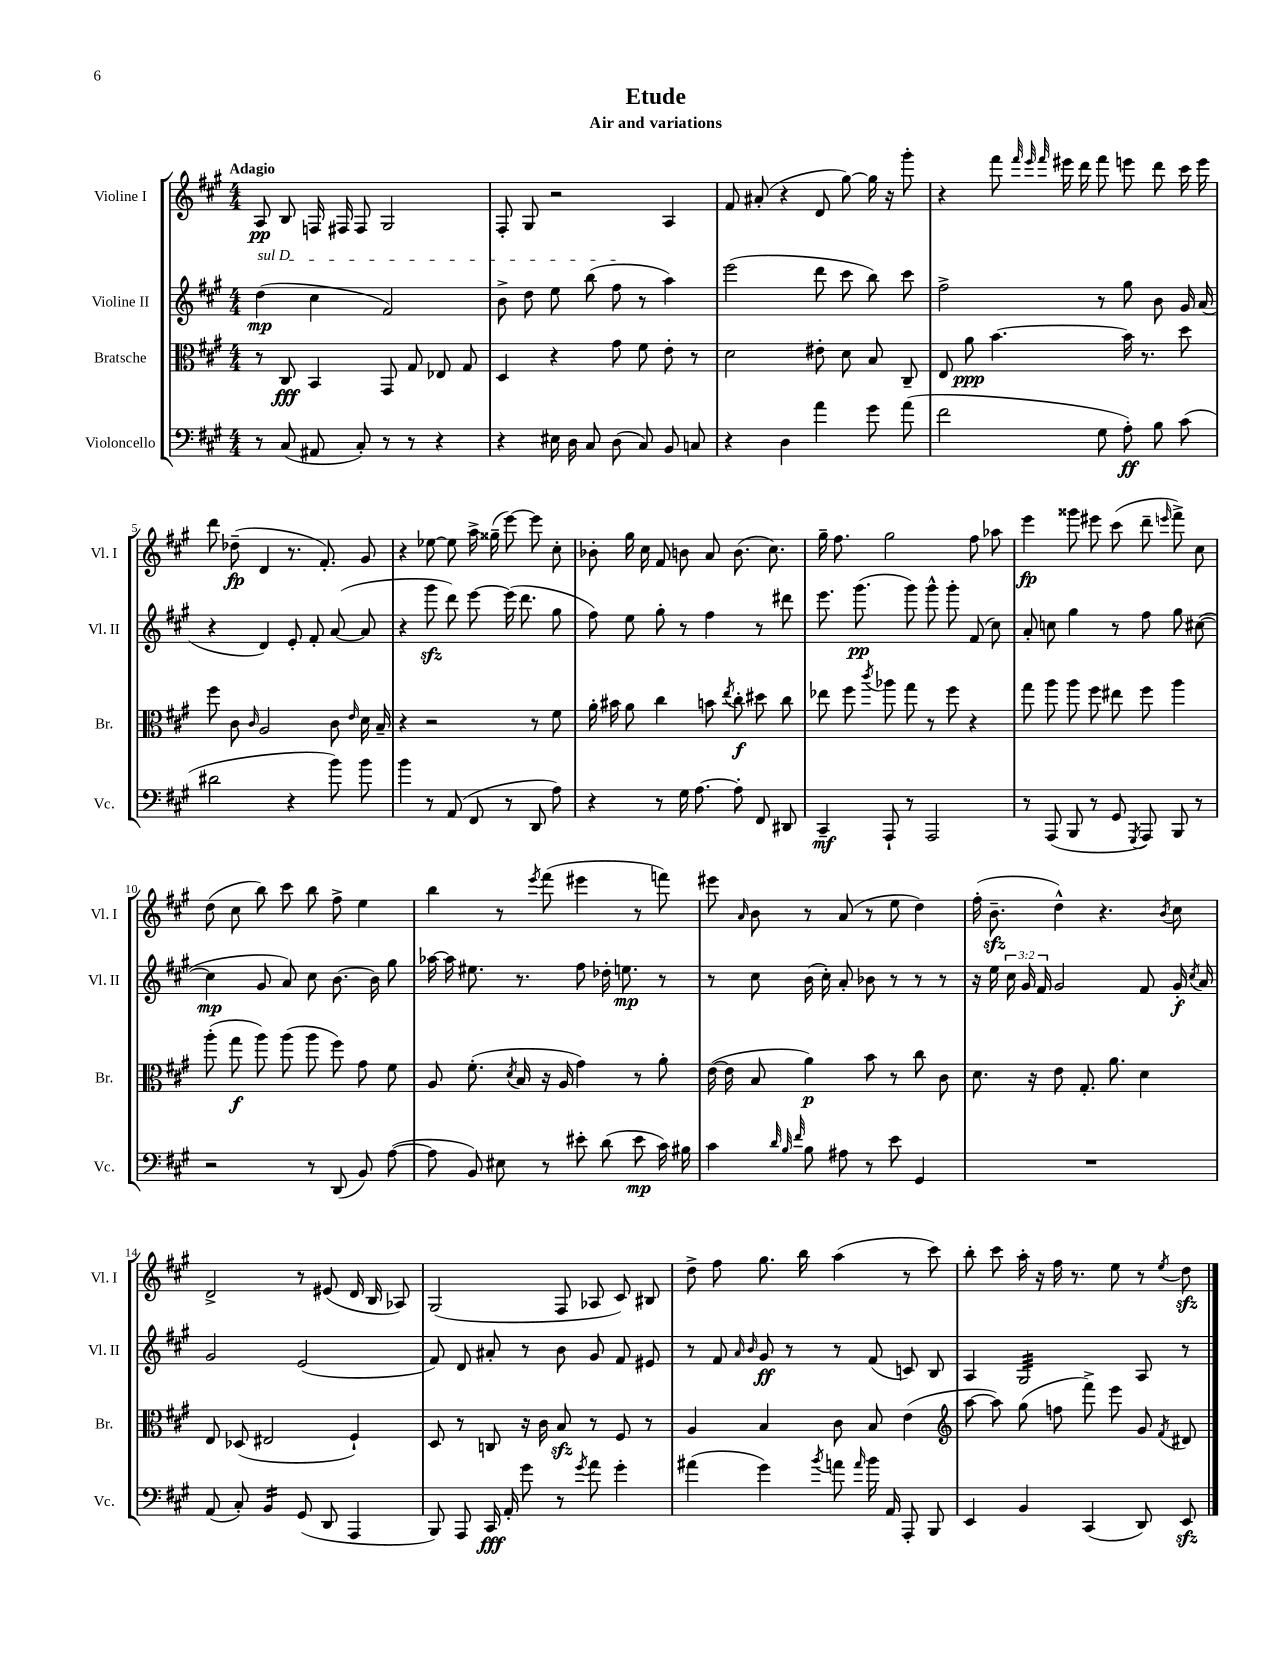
\header { title = "Etude" subtitle = "Air and variations" }
<<
\new StaffGroup <<
\new Staff = "s0" \with { instrumentName = "Violine I" shortInstrumentName = "Vl. I" } {
    \clef treble \key a \major \numericTimeSignature \time 4/4 \tempo "Adagio"
    \autoBeamOff a8\pp b8 f16 fis16 fis8 gis2 |
    fis8-. gis8 r2 a4 |
    fis'8 ais'8-.( r4 d'8 gis''8~) gis''16 r16 gis'''8-. |
    r4 fis'''8 \grace { fis'''32 e'''32 fis'''32 } eis'''16 d'''16 fis'''8 e'''8 d'''8 cis'''16 e'''16 |
    d'''8 des''8--\fp( d'4 r8. fis'8.-.) gis'8 |
    r4 ees''8~ ees''8 a''16-> gisis''16--( e'''8~) e'''8 cis''8-. |
    bes'8-. gis''16 cis''16 fis'8 b'8 a'8 b'8.( cis''8.) |
    gis''16-- fis''8. gis''2 fis''8 aes''8 |
    e'''4\fp gisis'''8 eis'''8 cis'''8( d'''8-- \grace { e'''16 } fis'''8->) cis''8 |
    d''8( cis''8 b''8) cis'''8 b''8 fis''8-> e''4 |
    b''4 r8 \acciaccatura { e'''8 } fis'''8( eis'''4 r8 f'''8) |
    eis'''8 \grace { a'16 } b'8 r8 a'8( r8 e''8 d''4) |
    fis''16-.( b'8.--\sfz d''4-^) r4. \acciaccatura { b'8 } cis''8 |
    d'2-> r8 eis'8( d'16 b16 aes8) |
    gis2( fis8 aes8 cis'8) bis8 |
    d''8-> fis''8 gis''8. b''16 a''4( r8 cis'''8) |
    b''8-. cis'''8 a''16-. r16 fis''16 r8. e''8 r8 \acciaccatura { e''8 } d''8\sfz \bar "|." |
}
\new Staff = "s1" \with { instrumentName = "Violine II" shortInstrumentName = "Vl. II" } {
    \clef treble \key a \major \numericTimeSignature \time 4/4 \override Staff.TupletNumber.text = #tuplet-number::calc-fraction-text
    \autoBeamOff \once \override TextSpanner.bound-details.left.text = \markup { \italic "sul D" } d''4\mp\startTextSpan( cis''4 fis'2) |
    b'8-> d''8 e''8 b''8( fis''8\stopTextSpan r8 a''4) |
    e'''2( d'''8 cis'''8 b''8) cis'''8 |
    fis''2-> r8 gis''8 b'8 gis'16 a'16( |
    r4 d'4) e'8-. fis'8-. a'8~( a'8 |
    r4 gis'''8\sfz d'''8) e'''8~ e'''16( d'''8. gis''8 |
    fis''8) e''8 gis''8-. r8 fis''4 r8 dis'''8 |
    e'''8. gis'''8.\pp( gis'''8) gis'''8-^ gis'''8-. fis'8( cis''8) |
    a'8-. c''8 gis''4 r8 fis''8 gis''8 cis''8~( |
    cis''4\mp gis'8 a'8) cis''8 b'8.~ b'16 gis''8 |
    aes''16~ aes''16 eis''8. r8. fis''8 des''16-. e''8.\mp r8 |
    r8 cis''8 b'16( cis''16-.) a'8-. bes'8 r8 r8 r8 |
    r16 e''16 \tuplet 3/2 { cis''16 gis'16 fis'16 } gis'2 fis'8 gis'16-.\f \acciaccatura { cis''8 } a'16 |
    gis'2 e'2( |
    fis'8) d'8 ais'8-. r8 b'8 gis'8 fis'8 eis'8 |
    r8 fis'8 \grace { a'16 b'16 } gis'8\ff r8 r8 fis'8( c'8) b8 |
    a4 gis2:32 a8 r8 \bar "|." |
}
\new Staff = "s2" \with { instrumentName = "Bratsche" shortInstrumentName = "Br." } {
    \clef alto \key a \major \numericTimeSignature \time 4/4
    \autoBeamOff r8 cis8\fff b,4 gis,8 gis8 ees8 gis8 |
    d4 r4 gis'8 fis'8 e'8-. r8 |
    d'2 eis'8-. d'8 b8 cis8-- |
    e8 a'8\ppp b'4.~ b'16 r8. d''8 |
    fis''8 cis'8 \grace { cis'16 } a2 cis'8 \grace { e'16 } d'16 b16-- |
    r4 r2 r8 fis'8 |
    a'16-. bis'16 a'8 cis''4 b'8 \acciaccatura { e''8 } cis''8-.\f dis''8 cis''8 |
    ees''8 fis''8 \acciaccatura { cis'''8 } aes''8 gis''8 r8 fis''8 r4 |
    gis''8 a''8 a''8 fis''8 eis''8 fis''8 a''4 |
    a''8-.( gis''8\f a''8) a''8( a''8 fis''8) gis'8 fis'8 |
    a8 fis'8.-.( \acciaccatura { d'8 } b16 r16 a16 gis'4) r8 a'8-. |
    e'16~( e'16 b8 a'4\p) b'8 r8 cis''8 cis'8 |
    d'8. r16 e'8 gis8.-. a'8. d'4 |
    e8 des8( eis2 fis4-!) |
    d8 r8 c8 r16 cis'16 b8\sfz r8 fis8 r8 |
    a4 b4 cis'8 b8 e'4( |
    \clef treble a''8~ a''8) gis''8( f''8 fis'''8->) e'''8 gis'8 \acciaccatura { fis'8 } dis'8 \bar "|." |
}
\new Staff = "s3" \with { instrumentName = "Violoncello" shortInstrumentName = "Vc." } {
    \clef bass \key a \major \numericTimeSignature \time 4/4
    \autoBeamOff r8 cis8( ais,8 cis8-.) r8 r8 r4 |
    r4 eis16 d16 cis8 d8( cis8) b,8 c8 |
    r4 d4 a'4 gis'8 a'8( |
    fis'2 gis8 a8-.\ff) b8 cis'8( |
    dis'2 r4 b'8) b'8 |
    b'4 r8 a,8( fis,8 r8 d,8 a8) |
    r4 r8 gis16 a8.~ a8-. fis,8 dis,8 |
    cis,4--\mf a,,8-! r8 a,,2 |
    r8 a,,8( b,,8 r8 gis,8 \acciaccatura { gis,,8 } a,,8) b,,8 r8 |
    r2 r8 d,8( b,8) a8~( |
    a8 b,8) eis8 r8 eis'8-. d'8( eis'8\mp cis'16) bis16 |
    cis'4 \grace { d'32 b32 fis'32 } b8 ais8 r8 e'8 gis,4 |
    R1 |
    a,8( cis8-.) b,4:16 gis,8( d,8 a,,4 |
    b,,8) a,,8 cis,16\fff a,16-. gis'8 r8 \acciaccatura { gis'8 } a'8 gis'4-. |
    ais'4( gis'4) \acciaccatura { b'8 } a'8 \grace { a'16 } b'16 a,16 a,,8-. b,,8 |
    e,4 b,4 cis,4( d,8) e,8\sfz \bar "|." |
}
>>
>>
